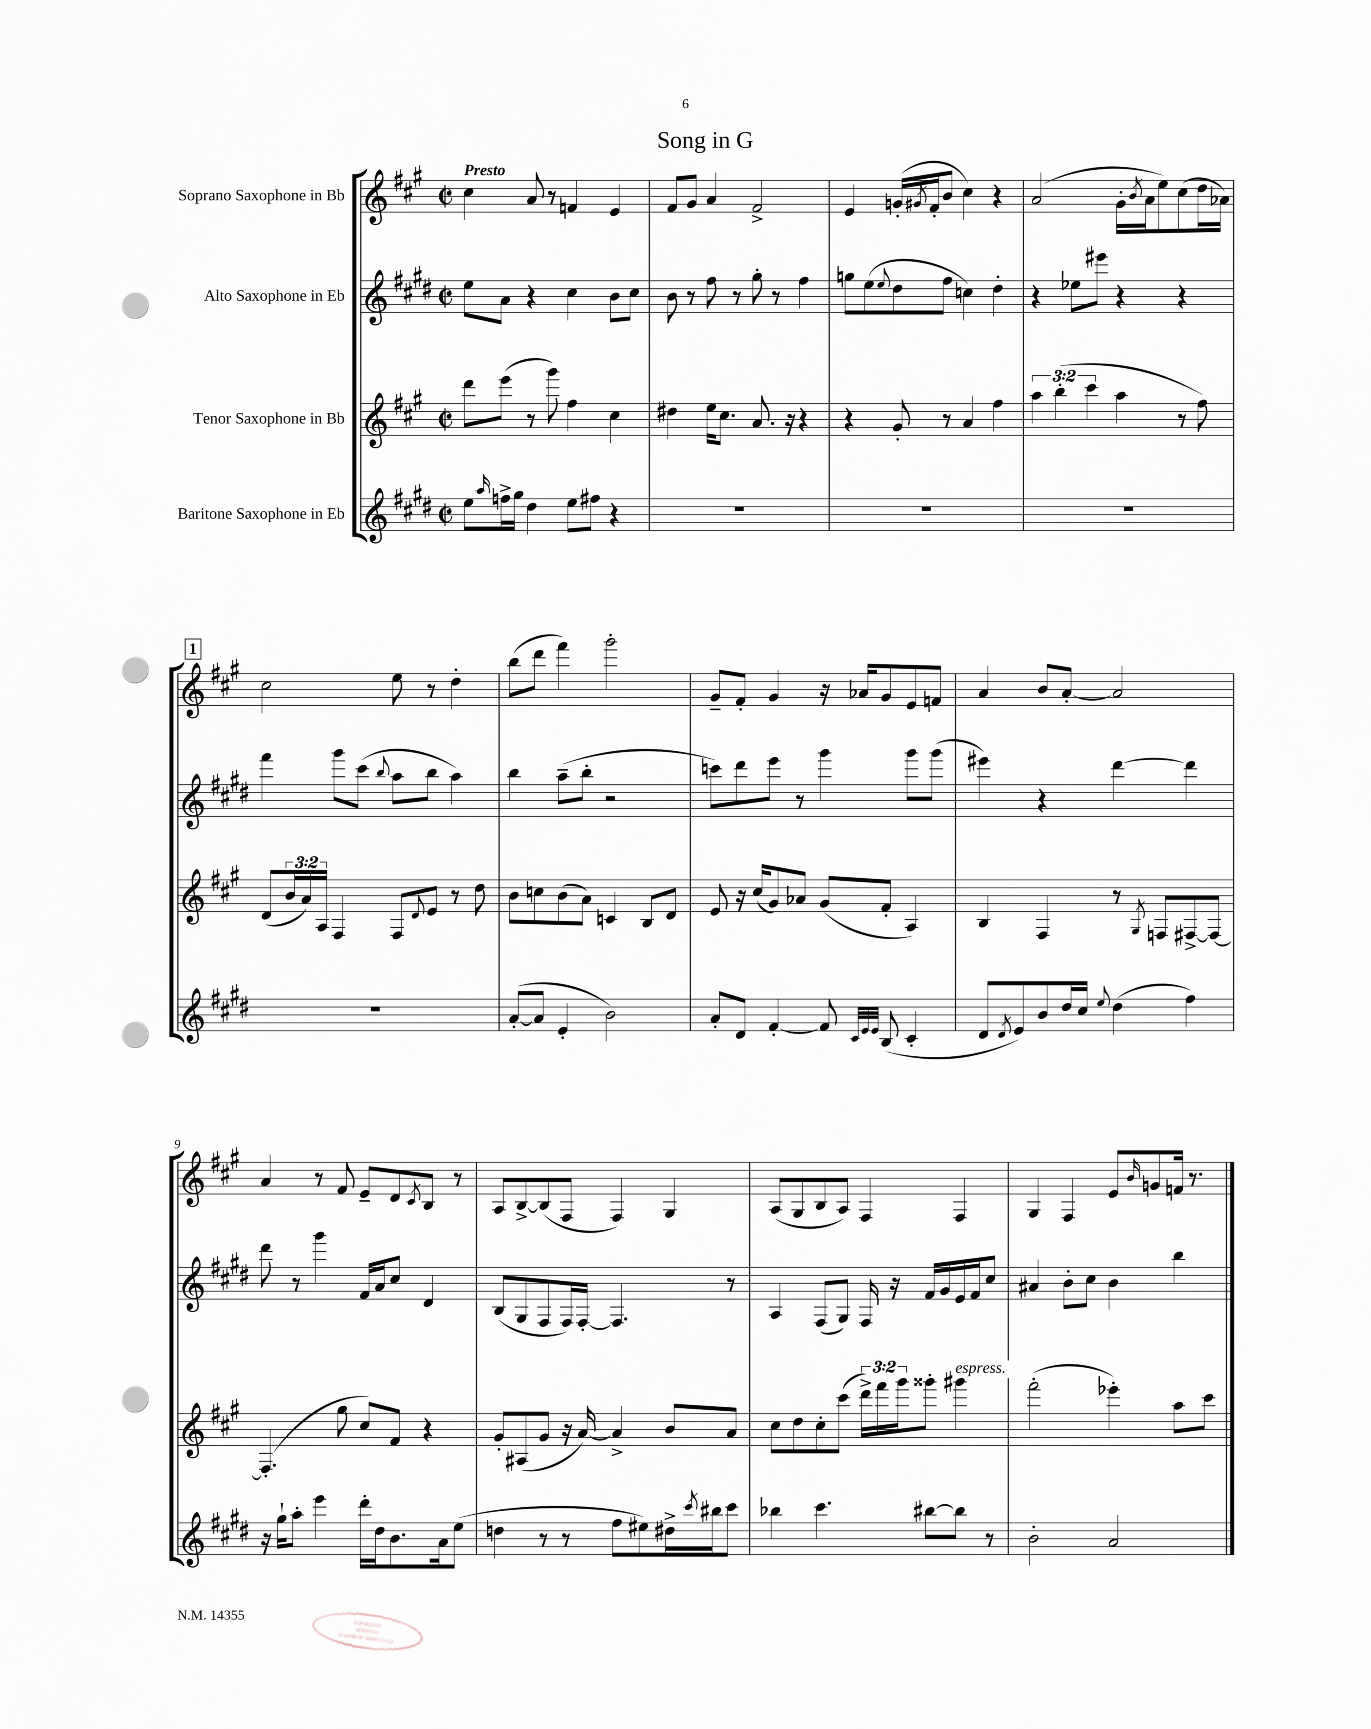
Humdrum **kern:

**kern	**kern	**kern	**kern
*part4	*part3	*part2	*part1
*staff4	*staff3	*staff2	*staff1
*I"Baritone Saxophone in Eb	*I"Tenor Saxophone in Bb	*I"Alto Saxophone in Eb	*I"Soprano Saxophone in Bb
*clefG2	*clefG2	*clefG2	*clefG2
*k[f#c#g#d#]	*k[f#c#g#]	*k[f#c#g#d#]	*k[f#c#g#]
*M2/2	*M2/2	*M2/2	*M2/2
*met(c|)	*met(c|)	*met(c|)	*met(c|)
=1	=1	=1	=1
!	!	!	!LO:TX:a:B:t=Presto
8ee\L	8ddd\L	8ee\L	4cc#\
16qqaa/	.	.	.
16ffn^\L	(8eee\J	8a\J	.
16gg#\JJ	.	.	.
4dd#\	8r	4r	8a/
.	8ggg#\)	.	8r
8ee\L	4ff#\	4cc#\	4fn/
8ff#X\J	.	.	.
4r	4cc#\	8b\L	4e/
.	.	8cc#\J	.
=2	=2	=2	=2
1r	4dd#X\	8b\	8f#/L
.	.	8r	8g#/J
.	16ee\KL	8ff#\	4a/
.	8.cc#\J	.	.
.	.	8r	.
.	8.a/	8gg#'\	2f#^/
.	.	8r	.
.	16r	.	.
.	4r	4ff#\	.
=3	=3	=3	=3
1r	4r	8ggn\L	4e/
.	.	(8ee\	.
.	.	8qqee/	.
.	8g#'/	8dd#\	(16gn'/LL
.	.	.	8qg#X/
.	.	.	16f#'/J
.	8r	8ff#\J	8b/J
.	4a/	4ccn\)	4cc#\)
.	4ff#\	4dd#'\	4r
=4	=4	=4	=4
1r	6aa\	4r	(2a/
.	(6bb'\	.	.
.	.	8ee-X\L	.
.	6ccc#\	.	.
.	.	8eee#X\J	.
.	4aa\	4r	16g#'\LL
.	.	.	8qb/
.	.	.	16a\J
.	.	.	8ee\)
.	8r	4r	(8cc#\
.	8ff#\)	.	16dd\L
.	.	.	16a-X\JJ)
!!LO:LB:g=z
!!LO:REH:place=s1:t=1
=5	=5	=5	=5
1r	(8d/L	4fff#\	2cc#\
.	24b/L	.	.
.	24a/)	.	.
.	24A/JJ	.	.
.	4F#/	8ggg#\L	.
.	.	(8ccc#\J	.
.	.	8qqbb/	.
.	8F#/L	8aa\L	8ee\
.	8qqd/	.	.
.	8e/J	8bb\J	8r
.	8r	4aa\)	4dd'\
.	8dd\	.	.
=6	=6	=6	=6
([8a'/L	8b\L	4bb\	(8bb\L
8a/J]	8ccn\	.	8ddd\J
4e'/	(8b\	(8aa~\L	4fff#\)
.	8a\J)	8bb'\J	.
2b\)	4cn/	2r	2ggg#'\
.	8B/L	.	.
.	8d/J	.	.
=7	=7	=7	=7
8a'/L	8e/	8cccn\L)	8g#~/L
8d#/J	16r	8ddd#\	8f#'/J
.	(16cc#/KL	.	.
[4f#'/	8g#/)	8eee\J	4g#/
.	8a-X/J	8r	.
8f#/]	(8g#/L	4ggg#\	16r
.	.	.	16a-X/KL
32qqc#/LLL	.	.	.
32qqe/	.	.	.
32qqe/JJJ	.	.	.
(8B/	8f#'/J	.	8g#/
4c#'/	4A/)	8ggg#\L	8e/
.	.	(8ggg#\J	8fn/J
=8	=8	=8	=8
8d#/L	4B/	4eee#X\)	4a/
8qd#/	.	.	.
8e/)	.	.	.
8b/	4F#/	4r	8b/L
16dd#/L	.	.	[8a'/J
16cc#/JJ	.	.	.
8qqee/	.	.	.
(4dd#\	8r	[4ddd#\	2a/]
.	8qG#/	.	.
.	8Fn/L	.	.
4ff#\)	[8F#X^/	4ddd#\]	.
.	8F#/J_	.	.
!!LO:LB:g=z
=9	=9	=9	=9
16r	(4.F#'/]	8ddd#\	4a/
16gg#`\KL	.	.	.
8aa'\J	.	8r	.
4eee\	.	4ggg#\	8r
.	8gg#\	.	8f#/
16ddd#'\LL	8cc#/L)	16f#/LL	8e~/L
16dd#\J	.	16a/J	.
8.b\	8f#/J	8cc#/J	8d/
.	.	.	8qc#/
.	4r	4d#/	8B/J
16a\k	.	.	.
(8ee\J	.	.	8r
=10	=10	=10	=10
4ddn\	8g#'/L	(8B/L	8A/L
.	(8A#X/	8G#/	[8B^/
8r	8g#/J	8F#/	(8B/]
8r	16r	16F#/L)	8F#/J
.	[16a/)	[16F#'/JJ	.
8ff#\L	4a^/]	4.F#/]	4F#/)
8ee#X\)	.	.	.
16dd#X^\L	8b/L	.	4G#/
8qccc#/	.	.	.
16bb#X\J	.	.	.
8ccc#\J	8a/J	8r	.
=11	=11	=11	=11
4bb-X\	8cc#\L	4A/	(8A/L
.	8dd\	.	8G#/
4.ccc#\	8cc#'\	(8F#/L	8B/
.	(8ccc#\J	8G#/J)	8A/J)
.	24ddd^\LL)	16F#/	4F#/
.	24fff#\	.	.
.	.	16r	.
.	24ggg#\J	.	.
[8bb#X\L	8ggg##X'\J	16f#/LL	.
.	.	16g#/	.
!	!LO:TX:a:i:t=espress.	!	!
8bb#\J]	4ggg#X\	16e/	4F#/
.	.	16f#/J	.
8r	.	8cc#/J	.
=12	=12	=12	=12
2b'\	(2fff#'\	4a#X/	4G#/
.	.	8b'\L	4F#/
.	.	8cc#\J	.
2a/	4eee-X'\)	4b\	8e/L
.	.	.	16qqb/
.	.	.	8gn/
.	8aa\L	4bb\	16fn/Jk
.	.	.	8.r
.	8ccc#\J	.	.
==	==	==	==
*-	*-	*-	*-
